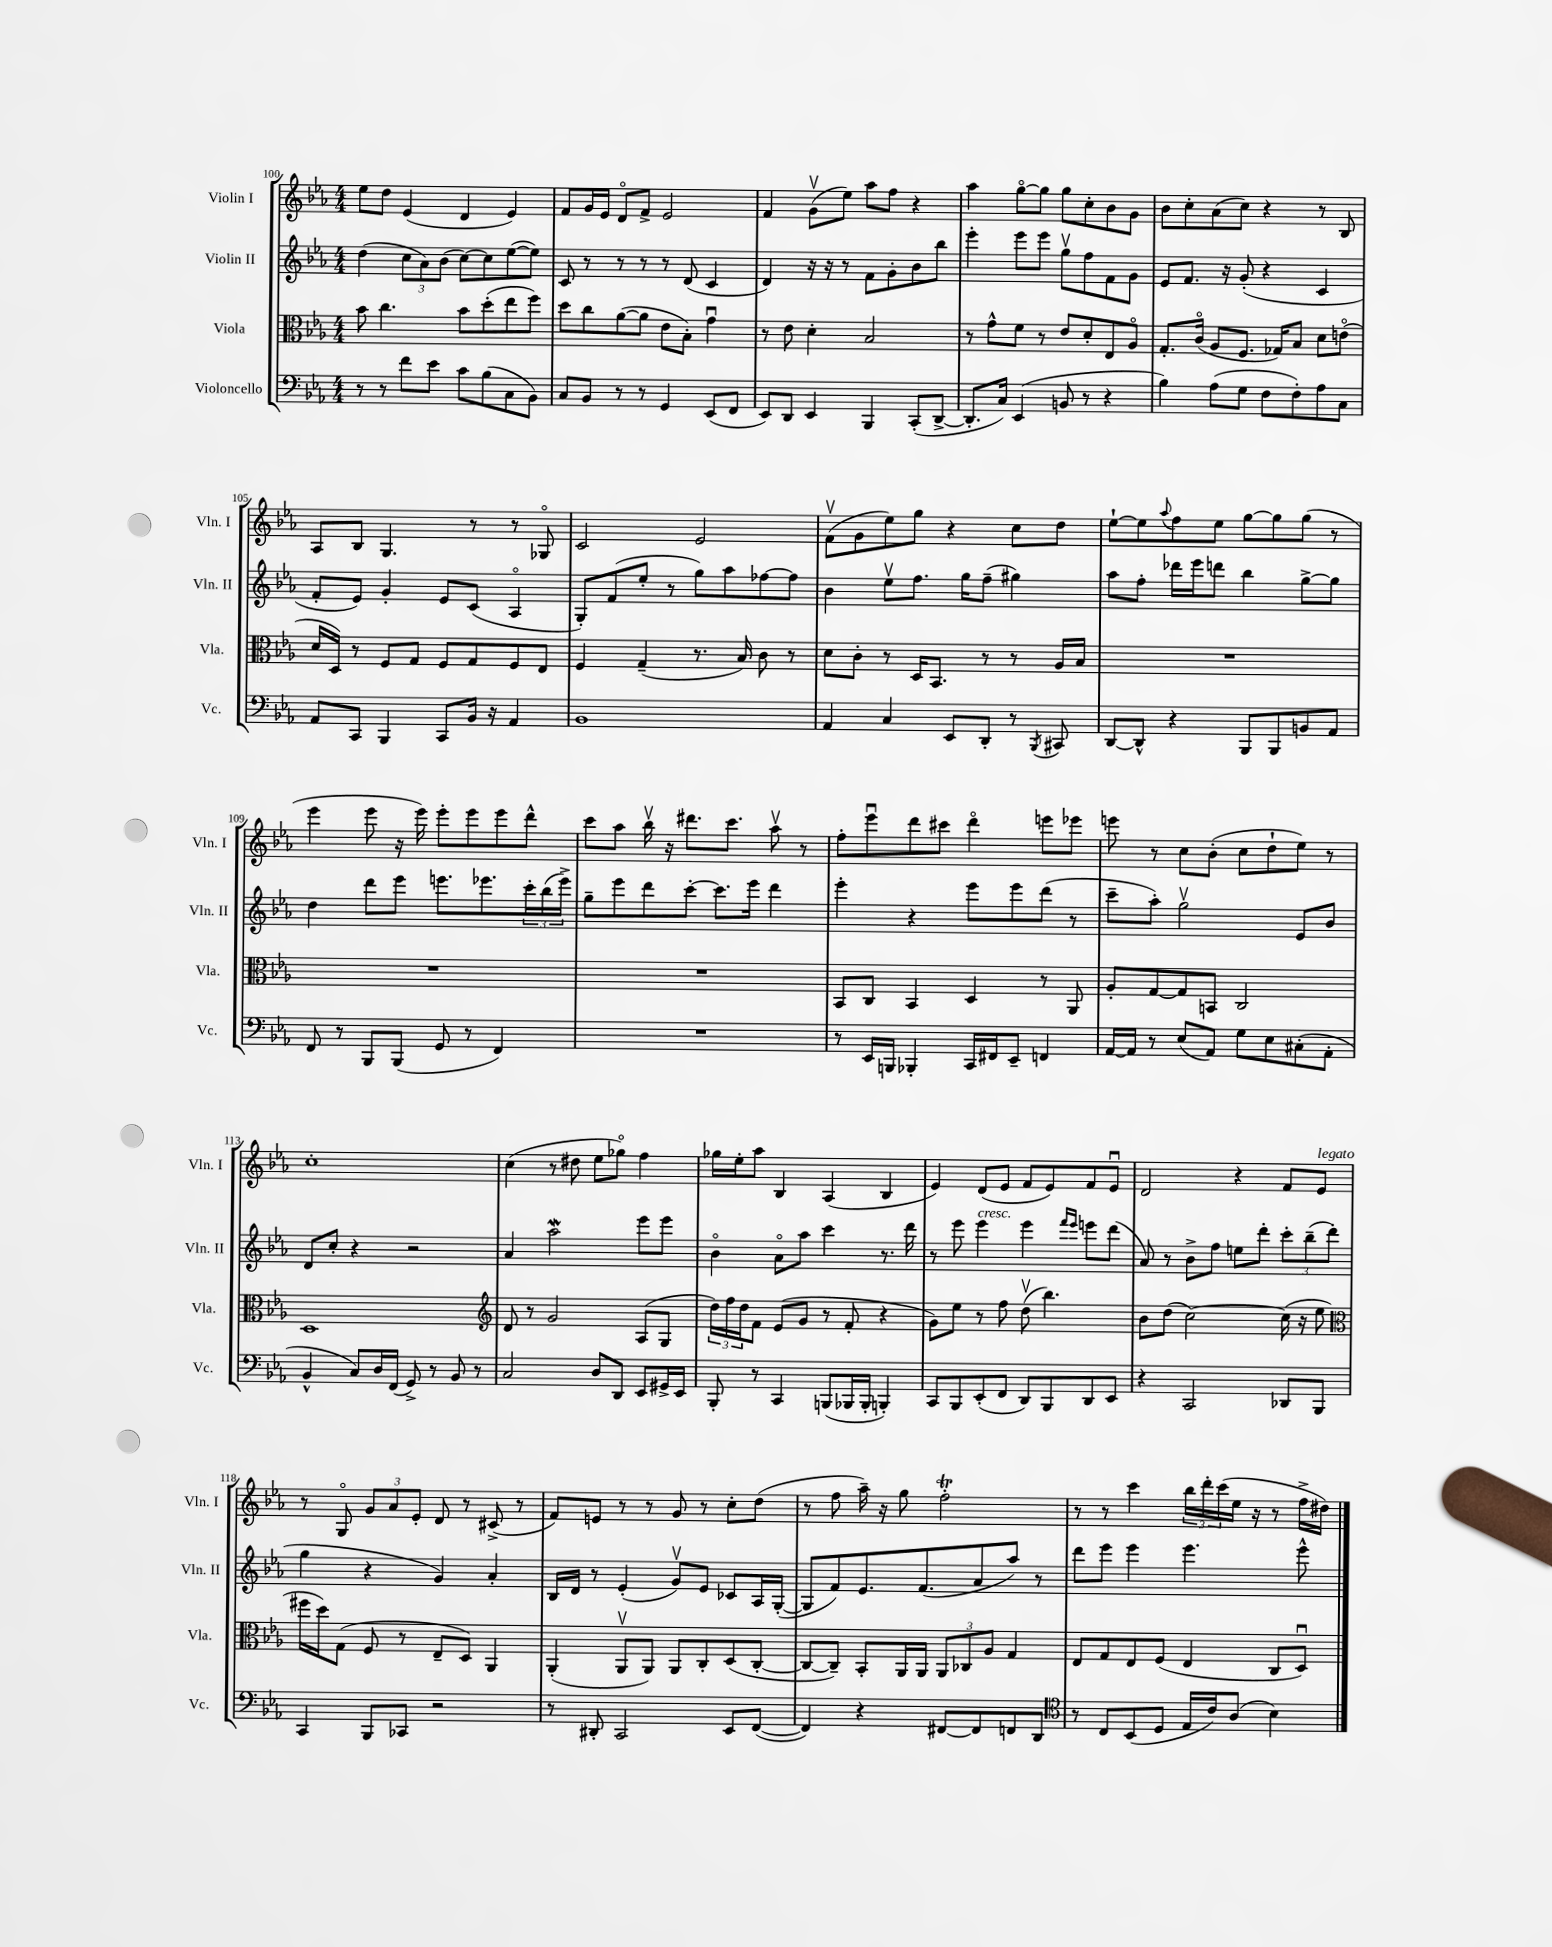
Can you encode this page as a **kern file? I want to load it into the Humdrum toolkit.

**kern	**kern	**kern	**kern
*part4	*part3	*part2	*part1
*staff4	*staff3	*staff2	*staff1
*I"Violoncello	*I"Viola	*I"Violin II	*I"Violin I
*I'Vc.	*I'Vla.	*I'Vln. II	*I'Vln. I
*clefF4	*clefC3	*clefG2	*clefG2
*k[b-e-a-]	*k[b-e-a-]	*k[b-e-a-]	*k[b-e-a-]
*M4/4	*M4/4	*M4/4	*M4/4
=100	=100	=100	=100
8r	8b-\	(4dd\	8ee-\L
8r	4.cc\	.	8dd\J
8f\L	.	12cc\L	(4e-/
.	.	12a-\)	.
8e-\J	.	.	.
.	.	(12b-\J	.
8c\L	8b-\L	[8cc\L)	4d/
(8B-\	(8dd'\	8cc\]	.
8C\	8ee-\	([8ee-\	4e-/)
8BB-\J)	8ff\J)	8ee-\J])	.
=101	=101	=101	=101
8C/L	8dd\L	8c/	8f/L
8BB-/J	8cc\	8r	16g/L
.	.	.	16e-/JJ
8r	([8a-\	8r	8d/L
8r	8a-\J]	8r	8f^/J
4GG/	8e-\L	8r	2e-/
.	8B-'\J)	(8d/	.
(8EE-/L	4gu\	4c/	.
8FF/J	.	.	.
=102	=102	=102	=102
8EE-/L)	8r	4d/)	4f/
8DD/J	8e-\	.	.
4EE-/	4d'\	16r	(8gv\L
.	.	16r	.
.	.	8r	8ee-\J)
4BBB-/	2B-/	8f\L	8aa-\L
.	.	8g'\	8ff\J
(8CC'/L	.	8b-\	4r
[8DD^/J	.	8bb-\J	.
=103	=103	=103	=103
8.DD'/L]	8r	4eee-'\	4aa-\
.	8g^^\L	.	.
16C/Jk)	.	.	.
(4EE-/	8f\J	8eee-\L	[8gg\L
.	8r	8eee-\J	8gg\J]
8BBn/	8e-/L	8ggv\L	8gg\L
8r	8d'/	8ff\	8cc'\
4r	8E-/	8f\	8b-\
.	8A-/J	8g\J	8g\J
=104	=104	=104	=104
4B-\)	8.G'/L	8e-/L	8b-\L
.	.	8.f/J	8cc'\
.	(16c/Jk	.	.
(8A-\L	8A-/L	.	(8a-\
.	.	16r	.
8G\J	8.F/J	(8g'/	8cc\J)
8F\L	.	4r	4r
.	16G-X/KL)	.	.
8F'\)	8B-/J	.	.
8A-\	8d\L	4c/	8r
8C\J	(8en\J	.	8B-/
!!LO:LB:g=z
=105	=105	=105	=105
8AA-/L	16d/LL	8f'/L	8A-/L
.	16D/JJ)	.	.
8CC/J	8r	8e-/J)	8B-/J
4BBB-/	8F/L	4g'/	4.G/
.	8G/J	.	.
8CC/L	8F/L	8e-/L	.
16BB-/Jk	8G/	(8c/J	8r
16r	.	.	.
4AA-/	8F/	4A-/	8r
.	8E-/J	.	8G-X/
=106	=106	=106	=106
1BB-	4F/	8G'/L)	2c/
.	.	(8f/	.
.	(4G~/	8ee-'/J	.
.	.	8r	.
.	8.r	8gg\L)	2e-/
.	.	8aa-\	.
.	16B-/)	.	.
.	8c\	[8ff-X\	.
.	8r	8ff-\J]	.
=107	=107	=107	=107
4AA-/	8d\L	4b-\	(8fv\L
.	8c'\J	.	8g\
4C/	8r	8ee-v\L	8ee-\)
.	16D/KL	8.ff\J	8gg\J
.	8.BB-/J	.	.
8EE-/L	.	.	4r
.	.	16gg\KL	.
8DD'/J	8r	(8ff~\J	.
8r	8r	4gg#X\)	8cc\L
8qBBB-/	.	.	.
8CC#X/	16A-/LL	.	8dd\J
.	16B-/JJ	.	.
=108	=108	=108	=108
[8DD/L	1r	8aa-\L	[8ee-`\L
8DD^^/J]	.	8ff'\J	8ee-\]
.	.	.	8qqaa-/
4r	.	16ddd-X\LL	8ff\
.	.	16eee-\J	.
.	.	8dddn\J	8ee-\J
8BBB-/L	.	4bb-\	[8gg\L
8BBB-/	.	.	8gg\]
8BBn/	.	[8gg^\L	(8gg\J
8AA-/J	.	8gg\J]	8r
!!LO:LB:g=z
=109	=109	=109	=109
8FF/	1r	4dd\	4eee-\
8r	.	.	.
8BBB-/L	.	8ddd\L	8eee-\
(8BBB-/J	.	8eee-\J	16r
.	.	.	16eee-\)
8GG/	.	8.eeen\L	8eee-'\L
8r	.	.	8eee-\
.	.	8.eee-X\	.
4FF/)	.	.	8eee-\
.	.	24ccc'\L	8ddd^^\J
.	.	(24bb-\	.
.	.	24eee-^\JJ)	.
=110	=110	=110	=110
1r	1r	8gg~\L	8ccc\L
.	.	8eee-\	8aa-\J
.	.	8ddd\	16bb-v\
.	.	.	16r
.	.	[8ccc'\J	8.ddd#X\L
.	.	8.ccc\L]	.
.	.	.	8.ccc\J
.	.	16eee-\Jk	.
.	.	4ddd\	8aa-v\
.	.	.	8r
=111	=111	=111	=111
8r	8BB-/L	4eee-'\	8ff'\L
16EE-/LL	8C/J	.	8eee-u\
16BBBn/JJ	.	.	.
4BBB-X'/	4BB-/	4r	8ddd\
.	.	.	8ccc#X\J
16CC/LL	4D/	8eee-\L	4ddd\
16FF#X/J	.	.	.
8EE-~/J	.	8eee-\	.
4FFn/	8r	(8ddd\J	8eeen\L
.	8AA-/	8r	8eee-X\J
=112	=112	=112	=112
[16AA-/LL	8A-'/L	8ccc~\L	8eeen\
16AA-/JJ]	.	.	.
8r	[8G/	8aa-'\J)	8r
(8E-/L	8G/]	2ggv\	8cc\L
8AA-/J)	8BBn/J	.	(8b-'\J
8G\L	2C/	.	8cc\L
8E-\	.	.	8dd`\
(8C#X'\	.	8e-/L	8ee-\J)
8AA-'\J	.	8b-/J	8r
!!LO:LB:g=z
=113	=113	=113	=113
4BB-^^/	1D	8d/L	1cc'
.	.	8cc'/J	.
8C/L)	.	4r	.
16D/L	.	.	.
(16FF/JJ	.	.	.
8GG^/)	.	2r	.
8r	.	.	.
8BB-/	.	.	.
8r	.	.	.
=114	=114	=114	=114
*	*clefG2	*	*
2C/	8d/	4a-/	(4cc\
.	8r	.	.
.	2g/	2aa-w\	8r
.	.	.	8dd#X\
8D/L	.	.	8ee-\L
8DD/J	.	.	8gg-X\J)
8EE-/L	(8A-/L	8eee-\L	4ff\
16GG#X^/L	8G/J	8eee-\J	.
16EE-/JJ	.	.	.
=115	=115	=115	=115
8BBB-'/	24dd\LL)	4b-\	16gg-X\LL
.	24ff\	.	.
.	.	.	16ee-'\J
.	24dd\J	.	.
8r	8f\J	.	8aa-\J
4CC/	(8e-/L	8a-\L	4B-/
.	8g/J	8aa-\J	.
(8BBBn/L	8r	4ccc\	(4A-/
16BBB-X/L	8f'/	.	.
16BBB-'/JJ	.	.	.
4BBBn'/)	4r	8.r	4B-/
.	.	16ddd\	.
=116	=116	=116	=116
8CC/L	8g\L)	8r	4e-/)
8BBB-/	8ee-\J	8eee-\	.
!	!	!LO:TX:a:i:t=cresc.	!
(8EE-'/	8r	4eee-\	(8d/L
8FF/J	8ff\	.	8e-/J
8DD/L)	(8ddv\	4eee-\	8f/L
8BBB-/	4.bb-\)	.	8e-/)
.	.	16qqfff/LL	.
.	.	16qqeee-/JJ	.
8DD/	.	8eeen\L	8f/
8EE-/J	.	(8ddd\J	8e-u/J
=117	=117	=117	=117
4r	8b-\L	8a-/)	2d/
.	(8dd\J	8r	.
2CC/	[2cc\)	8b-^\L	.
.	.	8ff\J	.
.	.	8een\L	4r
.	.	8ddd'\J	.
8DD-X/L	(16cc\]	12ccc'\L	8f/L
.	16r	.	.
.	.	(12bb-~\	.
!	!	!	!LO:TX:a:i:t=legato
8BBB-/J	8ee-\	.	8e-/J
.	.	12ddd'\J	.
!!LO:LB:g=z
=118	=118	=118	=118
*	*clefC3	*	*
4CC/	16ff#X\LL	4gg\	8r
.	16dd\J)	.	.
.	(8G\J	.	8G/
8BBB-/L	8F/	4r	12g/L
.	.	.	12a-/
8CC-X/J	8r	.	.
.	.	.	12e-'/J
2r	8E-~/L	4g/)	8d/
.	8D/J)	.	8r
.	4AA-/	4a-'/	(8c#X^/
.	.	.	8r
=119	=119	=119	=119
8r	(4AA-'/	16B-/LL	8f/L)
.	.	16d/JJ	.
8DD#X'/	.	8r	8en/J
2CC/	8AA-v/L	(4e-'/	8r
.	8AA-/J)	.	8r
.	8AA-/L	8gv/L)	8g/
.	8C'/	8e-/J	8r
8EE-/L	(8D/	8c-X/L	8cc'\L
([8FF/J	[8C'/J	16A-/L	(8dd\J
.	.	([16G'/JJ	.
=120	=120	=120	=120
4FF/])	8C/L_	8G/L]	8r
.	8C~/J])	8f/)	8ff\
4r	8BB-'/L	8.e-/	16aa-~\)
.	.	.	16r
.	16AA-/L	.	8gg\
.	16AA-/JJ	(8.f/	.
[8FF#X/L	12AA-/L	.	2ffT'\
.	12C-X/	.	.
8FF#/]	.	8a-/	.
.	12A-/J	.	.
8FFn/	4G/	8aa-/J)	.
8DD/J	.	8r	.
=121	=121	=121	=121
*clefC4	*	*	*
8r	8E-/L	8ddd\L	8r
8C/L	8G/	8eee-\J	8r
(8BB-/	8E-/	4eee-\	4ccc\
8D/J	(8F/J	.	.
16E-/LL	4E-/	4.eee-\	24bb-\LL
.	.	.	24ddd'\
16c/J)	.	.	.
.	.	.	(24ccc\
(8A-/J	.	.	16ee-\JJ
.	.	.	16r
4B-\)	8C/L	.	8r
.	8Du/J)	8eee-^^\	16ff^\LL
.	.	.	16dd#X\JJ)
==	==	==	==
*-	*-	*-	*-
